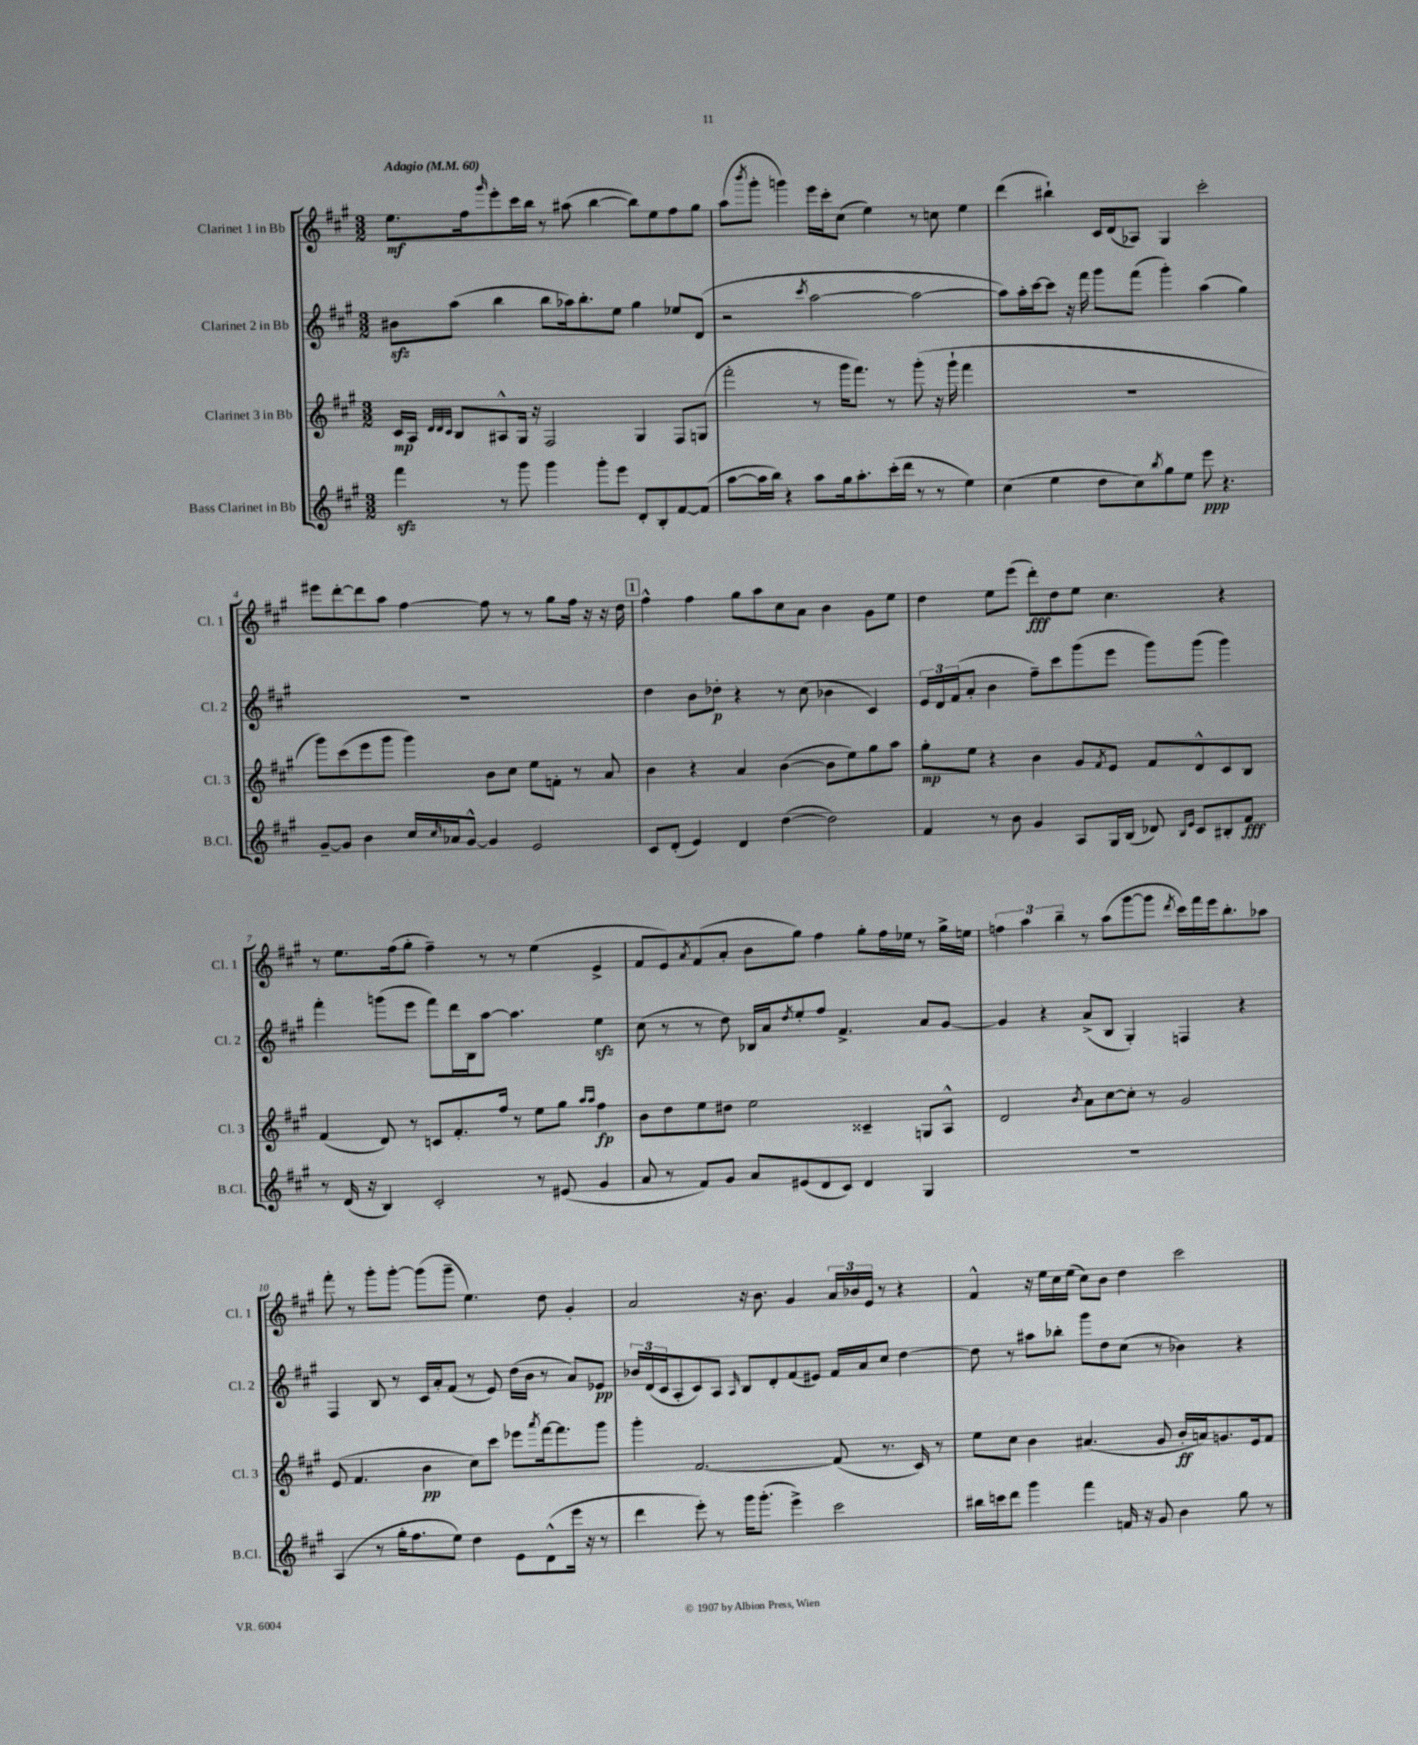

**kern	**kern	**kern	**kern
*staff4	*staff3	*staff2	*staff1
*clefG2	*clefG2	*clefG2	*clefG2
*k[f#c#g#]	*k[f#c#g#]	*k[f#c#g#]	*k[f#c#g#]
*M3/2	*M3/2	*M3/2	*M3/2
*MM60	*MM60	*MM60	*MM60
4fff#	16c#	8b#	8.ee
.	16A	.	.
.	32qqd	.	.
.	32qqd	.	.
.	32qqc#	.	.
.	8B	(8aa	.
.	.	.	16ff#
.	.	.	16qqggg#
8r	8A#^^	4bb	8eee'
8ggg#	16G#	.	16ccc#
.	16r	.	16bb
4ggg#	2F#	8bb	8r
.	.	16aa-)	(8aa#
.	.	8.bb'	.
8ggg#'	.	.	[4bb
8eee	.	8ee	.
8d'	4G#	4gg#	8bb])
8B'	.	.	8ee
[8f#	8F#	8ee-	8ff#
(8f#]	(8G	(8d	8gg#
=	=	=	=
[8aa	2fff#'	2r	(8aa
.	.	.	8qbbb
16aa]	.	.	8ggg#'
16bb)	.	.	.
4r	.	.	4ggg)
.	.	8qccc#	.
8aa	8r	[2aa	16eee
.	.	.	16ccc#'
16gg#	16ggg#	.	(8cc#
8.aa'	8.fff#)	.	.
.	.	.	4ee)
(16ccc#'	8r	.	.
16ddd	.	.	.
8r	(8ggg#'	2aa_	8r
8r	16r	.	8cc
.	16ggg#`	.	.
4ee)	4fff#	.	4ee
=	=	=	=
(4cc#	1.r	8aa])	(4ddd
.	.	16aa'	.
.	.	[16ccc#	.
4ee	.	8ccc#]	4bb#`)
.	.	16r	.
.	.	16fff#	.
8dd	.	8ggg#	16c#
.	.	.	(16d
8cc#)	.	(8fff#	8A-)
8qbb	.	.	.
8gg#	.	4ggg#')	4G#
8ee	.	.	.
8eee	.	(4aa	2ccc#'
4.r	.	.	.
.	.	4gg#)	.
=	=	=	=
[8g#~	8ggg#)	1.r	8eee#
8g#]	(8ccc#	.	[8ddd'
4b	8eee	.	8ddd]
.	8ggg#	.	8aa
16cc#	4ggg#)	.	[4ff#
16qqcc#	.	.	.
16a-	.	.	.
[8g#^^	.	.	.
4g#]	8b	.	8ff#]
.	8cc#	.	8r
2e	8ee	.	8r
.	8f'	.	8gg#
.	8r	.	16ff#
.	.	.	16r
.	8a	.	16r
.	.	.	16dd
=	=	=	=
8c#	4b	4dd	4ff#^^
(8d'	.	.	.
4e)	4r	8b	4ff#
.	.	8dd-'	.
4d	4a	4r	8gg#
.	.	.	8aa
([4dd	([4b	8r	8cc#
.	.	(8cc#	8a
2dd])	8b]	4b-	4b
.	8ee)	.	.
.	8gg#	4c#)	8g#
.	8aa	.	8ee
=	=	=	=
4f#	8gg#'	24e	4dd
.	.	24d	.
.	.	(24f#	.
.	8ee	8a'	.
8r	4r	4b	8ee
8b	.	.	(8eee
4g#	4b	8ff#~)	8ddd')
.	.	8ccc#	8dd
8A	8g#	(8ggg#	8ee
.	8qf#	.	.
16G#	8e	8eee	4.cc#
(16B	.	.	.
8d-)	8f#	8ggg#)	.
16qqB	.	.	.
16qqe	.	.	.
8c#	8d^^	(8ggg#	.
8B#'	8c#	4ggg#)	4r
8f#	8B	.	.
=	=	=	=
8r	(4f#	4fff#'	8r
(16d	.	.	8.ee
16r	.	.	.
4B)	8d)	(8ggg	.
.	.	.	(16ff#
.	8r	8eee	8gg#'
2c#'	8c	8fff#)	4ff#~)
.	8.f#'	16ddd	.
.	.	16B	.
.	.	[8aa	8r
.	16ff#	.	.
.	8r	4.aa]	8r
8r	8ee	.	(4ee
(8e#	8gg#	.	.
.	16qqaa	.	.
.	16qqaa	.	.
4g#	4ff#	4ee	4e^
=	=	=	=
8a	8b	(8cc#	8f#
8r	8dd	8r	8e)
.	.	.	8qa
8f#)	8ee	8r	(8f#
8g#	8dd#	8dd)	8a'
8a	2ee	16B-	8b
.	.	16a	.
.	.	8qdd	.
(8e#	.	8ee'	8gg#)
8d	.	8ff#	4ff#
8c#)	.	4.f#^	.
4d	4c##~	.	8gg#'
.	.	.	16ff#
.	.	.	16ee-
4G#	8G	8a	8r
.	8A^^	[8g#	16gg#^
.	.	.	16ee
=	=	=	=
1.r	2d	4g#]	6ff
.	.	.	6aa
.	.	4r	.
.	.	.	6bb~
.	8qb	.	.
.	8a	(8a^	8r
.	[8cc#	8B	(8aa
.	8cc#']	4G#')	[8ggg#
.	8r	.	8ggg#]
.	.	.	8qddd
.	2g#	4F	16ccc#)
.	.	.	16fff#
.	.	.	16eee
.	.	.	8.bb'
.	.	4r	.
.	.	.	8aa-
=	=	=	=
(4A	(8e	4F#	8fff#'
.	4.f#	.	8r
8r	.	8B	8ggg#'
16gg#'	.	8r	[8ggg#'
8.ff#	.	.	.
.	4b	16c#	(8ggg#]
.	.	16a'	.
8ee)	.	(8f#	8ggg#~
4dd	8cc#)	8r	4.ee)
.	8ccc#	8e)	.
8e	8eee-	(16dd	.
.	.	16b	.
.	8qaaa	.	.
(8d^^	[16fff#	8r	8dd
.	8.fff#]	.	.
16eee	.	8a)	4g#'
16r	.	.	.
8r	8ggg#	8e-	.
=	=	=	=
4ddd	4ggg#'	24b-	2a
.	.	(24d	.
.	.	24c#	.
.	.	8A'	.
8eee')	[2.f#	8c#)	.
8r	.	8A	.
.	.	16qqA	.
16ggg#	.	8B	16r
(8.ggg#'	.	.	8.b
.	.	8d'	.
4eee^)	.	(8f#	4g#
.	.	8e#)	.
2ccc#	(8f#]	16f#	24a
.	.	.	24b-
.	.	16a	.
.	.	.	24e
.	8.r	8cc#	8r
.	.	[4dd	4r
.	16c#)	.	.
.	8r	.	.
=	=	=	=
16bb#	8ee	8dd]	4f#^^
16ccc	.	.	.
8ddd	8cc#	8r	.
4ggg#	4b	8aa#	16r
.	.	.	16ee
.	.	8bb-'	16cc#
.	.	.	(16ee
4fff#	(4.a#	8ggg#	8cc#)
.	.	8dd	8b
16f	.	(8cc#	4dd
16r	.	.	.
8g#	8g#	8r	.
4b	16b'	4b-)	2ccc#
.	16a)	.	.
.	8.g	.	.
8gg#	.	4r	.
.	16e	.	.
8r	8f#	.	.
==	==	==	==
*-	*-	*-	*-
